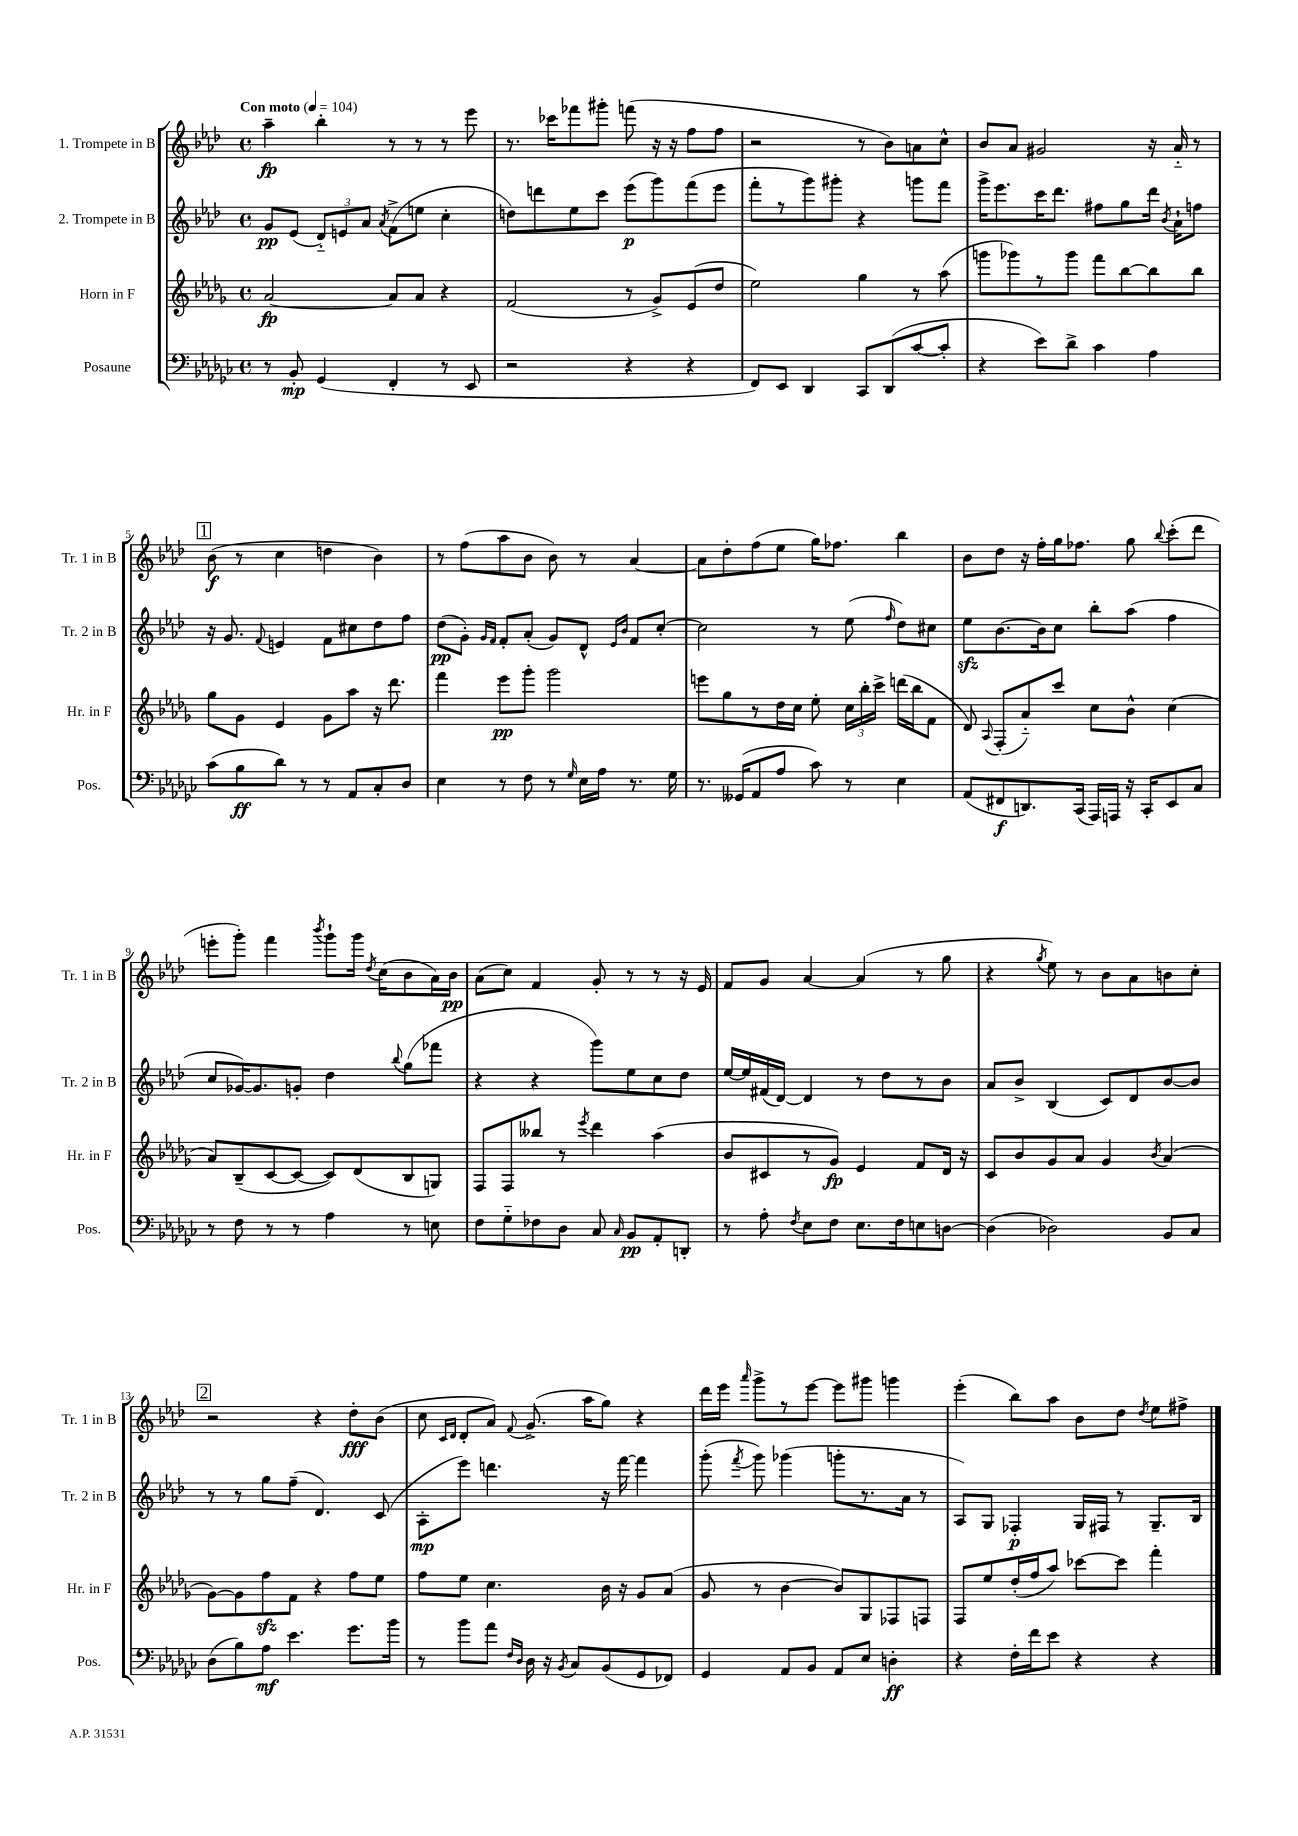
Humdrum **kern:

**kern	**dynam	**kern	**dynam	**kern	**dynam	**kern	**dynam
*part4	*part4	*part3	*part3	*part2	*part2	*part1	*part1
*staff4	*staff4	*staff3	*staff3	*staff2	*staff2	*staff1	*staff1
*I"Posaune	*	*I"Horn in F	*	*I"2. Trompete in B	*	*I"1. Trompete in B	*
*I'Pos.	*	*I'Hr. in F	*	*I'Tr. 2 in B	*	*I'Tr. 1 in B	*
*clefF4	*	*clefG2	*	*clefG2	*	*clefG2	*
*k[b-e-a-d-g-c-]	*	*k[b-e-a-d-g-]	*	*k[b-e-a-d-]	*	*k[b-e-a-d-]	*
*M4/4	*	*M4/4	*	*M4/4	*	*M4/4	*
*met(c)	*	*met(c)	*	*met(c)	*	*met(c)	*
*MM104	*	*MM104	*	*MM104	*	*MM104	*
=1	=1	=1	=1	=1	=1	=1	=1
!	!	!	!	!	!	!LO:TX:a:B:t=Con moto	!
8r	.	[2a-/	fp	8g/L	pp	4aa-~\	fp
8BB-'/	mp	.	.	(8e-/J	.	.	.
(4GG-/	.	.	.	12d-/L)	.	4bb-'\	.
.	.	.	.	12en/	.	.	.
.	.	.	.	12a-/J	.	.	.
.	.	.	.	8qa-/	.	.	.
4FF'/	.	8a-/L]	.	(8f^\L	.	8r	.
.	.	8a-/J	.	8een\J	.	8r	.
8r	.	4r	.	4cc'\	.	8r	.
8EE-/	.	.	.	.	.	8eee-\	.
=2	=2	=2	=2	=2	=2	=2	=2
2r	.	(2f/	.	8ddn\L)	.	8.r	.
.	.	.	.	8dddn\	.	.	.
.	.	.	.	.	.	16ccc-X\KL	.
.	.	.	.	8ee-\	.	8fff-X\	.
.	.	.	.	8ccc\J	.	8ggg#X'\J	.
4r	.	8r	.	(8eee-\L	p	(8fffn\	.
.	.	8g-^/L)	.	8ggg\)	.	16r	.
.	.	.	.	.	.	16r	.
4r	.	(8e-/	.	(8fff\	.	8ff\L	.
.	.	8dd-/J	.	8eee-\J	.	8ff\J	.
=3	=3	=3	=3	=3	=3	=3	=3
8FF/L)	.	2ee-\)	.	8fff'\L	.	2r	.
8EE-/J	.	.	.	8r	.	.	.
4DD-/	.	.	.	8ggg\)	.	.	.
.	.	.	.	8ggg#X'\J	.	.	.
8CC-/L	.	4gg-\	.	4r	.	8r	.
(8DD-/	.	.	.	.	.	8b-\L)	.
[8c-/	.	8r	.	8gggn\L	.	8an\	.
8c-'/J]	.	(8aa-\	.	8fff\J	.	8cc^^\J	.
=4	=4	=4	=4	=4	=4	=4	=4
4r	.	8gggn\L	.	16ggg^\KL	.	8b-/L	.
.	.	.	.	8.eee-\	.	.	.
.	.	8ggg-X\)	.	.	.	8a-/J	.
8e-\L)	.	8r	.	16ccc\K	.	2g#X/	.
.	.	.	.	8.ddd-\J	.	.	.
8d-^\J	.	8ggg-\J	.	.	.	.	.
4c-\	.	8fff\L	.	8ff#X\L	.	.	.
.	.	[8bb-\	.	8gg\	.	.	.
4A-\	.	8bb-\]	.	16ddd-\Jk	.	16r	.
.	.	.	.	8qb-/	.	.	.
.	.	.	.	16a-`\KL	.	16a-/	.
.	.	8bb-\J	.	8ffn\J	.	8r	.
!!LO:LB:g=z
!!LO:REH:place=s1:t=1
=5	=5	=5	=5	=5	=5	=5	=5
(8c-\L	.	8gg-\L	.	16r	.	(8b-\	f
.	.	.	.	8.g/	.	.	.
8B-\	ff	8g-\J	.	.	.	8r	.
.	.	.	.	8qqf/	.	.	.
8d-\J)	.	4e-/	.	4en/	.	4cc\	.
8r	.	.	.	.	.	.	.
8r	.	8g-\L	.	8f\L	.	4ddn\	.
8AA-/L	.	8aa-\J	.	8cc#X\	.	.	.
8C-'/	.	16r	.	8dd-\	.	4b-\)	.
.	.	8.ddd-\	.	.	.	.	.
8D-/J	.	.	.	8ff\J	.	.	.
=6	=6	=6	=6	=6	=6	=6	=6
4E-\	.	4fff\	.	(8dd-\L	pp	8r	.
.	.	.	.	8g'\J)	.	(8ff\L	.
.	.	.	.	16qqg/LL	.	.	.
.	.	.	.	16qqf/JJ	.	.	.
8r	.	8eee-\L	pp	8f'/L	.	8aa-\	.
8F\	.	8ggg-'\J	.	(8a-'/J	.	8b-\J	.
8r	.	2ggg-\	.	8g/L)	.	8b-\)	.
16qqG-/	.	.	.	.	.	.	.
16E-\LL	.	.	.	8d-^^/J	.	8r	.
16A-\JJ	.	.	.	.	.	.	.
.	.	.	.	16qqe-/LL	.	.	.
.	.	.	.	16qqb-/JJ	.	.	.
8.r	.	.	.	8f/L	.	[4a-/	.
.	.	.	.	[8cc'/J	.	.	.
16G-\	.	.	.	.	.	.	.
=7	=7	=7	=7	=7	=7	=7	=7
8.r	.	8eeen\L	.	2cc\]	.	8a-\L]	.
.	.	8gg-\	.	.	.	8dd-'\	.
(16GG--X/KL	.	.	.	.	.	.	.
8AA-/	.	8r	.	.	.	(8ff\	.
8A-/J	.	16dd-\L	.	.	.	8ee-\J	.
.	.	16cc\JJ	.	.	.	.	.
8c-\)	.	8ee-'\	.	8r	.	16gg\KL)	.
.	.	.	.	.	.	8.ff-X\J	.
8r	.	24cc\LL	.	(8ee-\	.	.	.
.	.	24bb-'\	.	.	.	.	.
.	.	24ccc^\JJ	.	.	.	.	.
.	.	.	.	16qqff/	.	.	.
4E-\	.	(16dddn\LL	.	8dd-\L)	.	4bb-\	.
.	.	16bb-\J	.	.	.	.	.
.	.	8f\J	.	8cc#X\J	.	.	.
=8	=8	=8	=8	=8	=8	=8	=8
(8AA-/L	.	8d-/)	.	8ee-zz\L	.	8b-\L	.
.	.	8qqA-/	.	.	.	.	.
8FF#X/	f	(8F'/L	.	[8.b-\	.	8dd-\J	.
8.DDn/)	.	8a-/)	.	.	.	16r	.
.	.	.	.	16b-\k]	.	16ff'\LL	.
.	.	8ccc/J	.	8cc\J	.	16gg\J	.
(16CC-/Jk	.	.	.	.	.	8.ff-X\J	.
16AAA-/LL)	.	8cc\L	.	8bb-'\L	.	.	.
16AAAn/JJ	.	.	.	.	.	.	.
16r	.	8b-^^\J	.	(8aa-\J	.	8gg\	.
16CC-'/KL	.	.	.	.	.	.	.
.	.	.	.	.	.	8qqbb-/	.
8EE-/	.	(4cc\	.	4ff\	.	(8ccc'\L	.
8C-/J	.	.	.	.	.	8ddd-\J	.
!!LO:LB:g=z
=9	=9	=9	=9	=9	=9	=9	=9
8r	.	8a-/L)	.	8cc/L	.	8eeen'\L	.
8F\	.	(8B-~/	.	[16g-X/K)	.	8ggg'\J)	.
.	.	.	.	8.g-/]	.	.	.
8r	.	[8c/	.	.	.	4fff\	.
8r	.	8c/J_	.	8gn'/J	.	.	.
.	.	.	.	.	.	8qbbb-/	.
4A-\	.	8c/L])	.	4dd-\	.	8ggg`\L	.
.	.	(8d-/	.	.	.	16ggg\Jk	.
.	.	.	.	.	.	8qdd-/	.
.	.	.	.	.	.	(16cc\KL	.
.	.	.	.	8qqbb-/	.	.	.
8r	.	8B-/	.	(8gg\L	.	8b-\	.
8En\	.	8Gn/J)	.	8fff-X\J	.	16a-\L)	.
.	.	.	.	.	.	16b-\JJ	pp
=10	=10	=10	=10	=10	=10	=10	=10
8F\L	.	8F/L	.	4r	.	(8a-\L	.
8G-\	.	8F/	.	.	.	8cc\J)	.
8F-X\	.	8bb--X/J	.	4r	.	4f/	.
8D-\J	.	8r	.	.	.	.	.
.	.	8qeee-/	.	.	.	.	.
8C-/	.	4ddd-\	.	8ggg\L)	.	8g'/	.
16qqC-/	.	.	.	.	.	.	.
8BB-/L	pp	.	.	8ee-\	.	8r	.
8AA-'/	.	(4aa-\	.	8cc\	.	8r	.
8DDn'/J	.	.	.	8dd-\J	.	16r	.
.	.	.	.	.	.	16e-/	.
=11	=11	=11	=11	=11	=11	=11	=11
8r	.	8b-/L	.	[16ee-/LL	.	8f/L	.
.	.	.	.	16ee-/]	.	.	.
8A-'\	.	8c#X/	.	(16f#X/	.	8g/J	.
.	.	.	.	[16d-/JJ)	.	.	.
8qF/	.	.	.	.	.	.	.
8E-\L	.	8r	.	4d-/]	.	[4a-/	.
8F\J	.	8g-/J)	fp	.	.	.	.
8.E-\L	.	4e-/	.	8r	.	(4a-/]	.
.	.	.	.	8dd-\L	.	.	.
16F\k	.	.	.	.	.	.	.
8En\	.	8f/L	.	8r	.	8r	.
[8Dn\J	.	16d-/Jk	.	8b-\J	.	8gg\	.
.	.	16r	.	.	.	.	.
=12	=12	=12	=12	=12	=12	=12	=12
(4D\]	.	8c/L	.	8a-/L	.	4r	.
.	.	8b-/	.	8b-^/J	.	.	.
.	.	.	.	.	.	8qgg/	.
2D-X\)	.	8g-/	.	(4B-/	.	8ee-\)	.
.	.	8a-/J	.	.	.	8r	.
.	.	4g-/	.	8c/L)	.	8b-\L	.
.	.	.	.	8d-/	.	8a-\	.
.	.	8qb-/	.	.	.	.	.
8BB-/L	.	(4a-/	.	[8b-/	.	8bn\	.
8C-/J	.	.	.	8b-/J]	.	8cc'\J	.
!!LO:LB:g=z
!!LO:REH:place=s1:t=2
=13	=13	=13	=13	=13	=13	=13	=13
(8D-\L	.	[8g-\L)	.	8r	.	2r	.
8B-\)	.	8g-\]	.	8r	.	.	.
8A-\J	mf	8ffzz\	.	8gg\L	.	.	.
4.e-\	.	8f\J	.	(8ff~\J	.	.	.
.	.	4r	.	4.d-/)	.	4r	.
8.g-\L	.	8ff\L	.	.	.	8dd-'\L	fff
.	.	8ee-\J	.	(8c/	.	(8b-\J	.
16b-\Jk	.	.	.	.	.	.	.
=14	=14	=14	=14	=14	=14	=14	=14
8r	.	8ff\L	.	8A-'\L	mp	8cc\	.
.	.	.	.	.	.	16qqc/LL	.
.	.	.	.	.	.	16qqd-/JJ	.
8b-\L	.	8ee-\J	.	8eee-\J)	.	8d-'/L	.
8a-\J	.	4.cc\	.	4.dddn\	.	8a-/J)	.
16qqF/LL	.	.	.	.	.	.	.
16qqD-/JJ	.	.	.	.	.	8qqf/	.
16D-\	.	.	.	.	.	(8.g^/	.
16r	.	.	.	.	.	.	.
8qBB-/	.	.	.	.	.	.	.
8C-/L	.	.	.	.	.	.	.
.	.	.	.	.	.	16aa-\KL	.
(8BB-/	.	16b-\	.	16r	.	8gg\J)	.
.	.	16r	.	[16fff\	.	.	.
8GG-/	.	8g-/L	.	4fff\]	.	4r	.
8FF-X/J)	.	(8a-/J	.	.	.	.	.
=15	=15	=15	=15	=15	=15	=15	=15
4GG-/	.	8g-/	.	(8ggg'\	.	16ddd-\LL	.
.	.	.	.	.	.	16eee-\JJ	.
.	.	.	.	8qfff/	.	16qqaaa-/	.
.	.	8r	.	8ggg\)	.	8ggg^\L	.
8AA-/L	.	[4b-\	.	(4ggg-X\	.	8r	.
8BB-/J	.	.	.	.	.	[8eee-\J	.
8AA-/L	.	8b-/L])	.	8gggn'\L	.	8eee-\L]	.
8E-/J	.	8G-/	.	8.r	.	8ggg#X\J	.
4Dn'\	ff	8F-X/	.	.	.	4gggn\	.
.	.	.	.	16a-\Jk	.	.	.
.	.	8Fn/J	.	8r	.	.	.
=16	=16	=16	=16	=16	=16	=16	=16
4r	.	8F/L	.	8A-/L)	.	(4eee-'\	.
.	.	8ee-/	.	8G/J	.	.	.
16F'\LL	.	(16dd-'/L	.	4F-X'/	p	8bb-\L)	.
16f\J	.	16ff/J	.	.	.	.	.
8e-\J	.	8aa-/J)	.	.	.	8aa-\J	.
4r	.	[8ccc-X\L	.	16G/LL	.	8b-\L	.
.	.	.	.	16F#X/JJ	.	.	.
.	.	8ccc-\J]	.	8r	.	8dd-\J	.
.	.	.	.	.	.	8qdd-/	.
4r	.	4fff'\	.	8.G~/L	.	8ee-\L	.
.	.	.	.	.	.	8ff#X^\J	.
.	.	.	.	16B-/Jk	.	.	.
==	==	==	==	==	==	==	==
*-	*-	*-	*-	*-	*-	*-	*-
